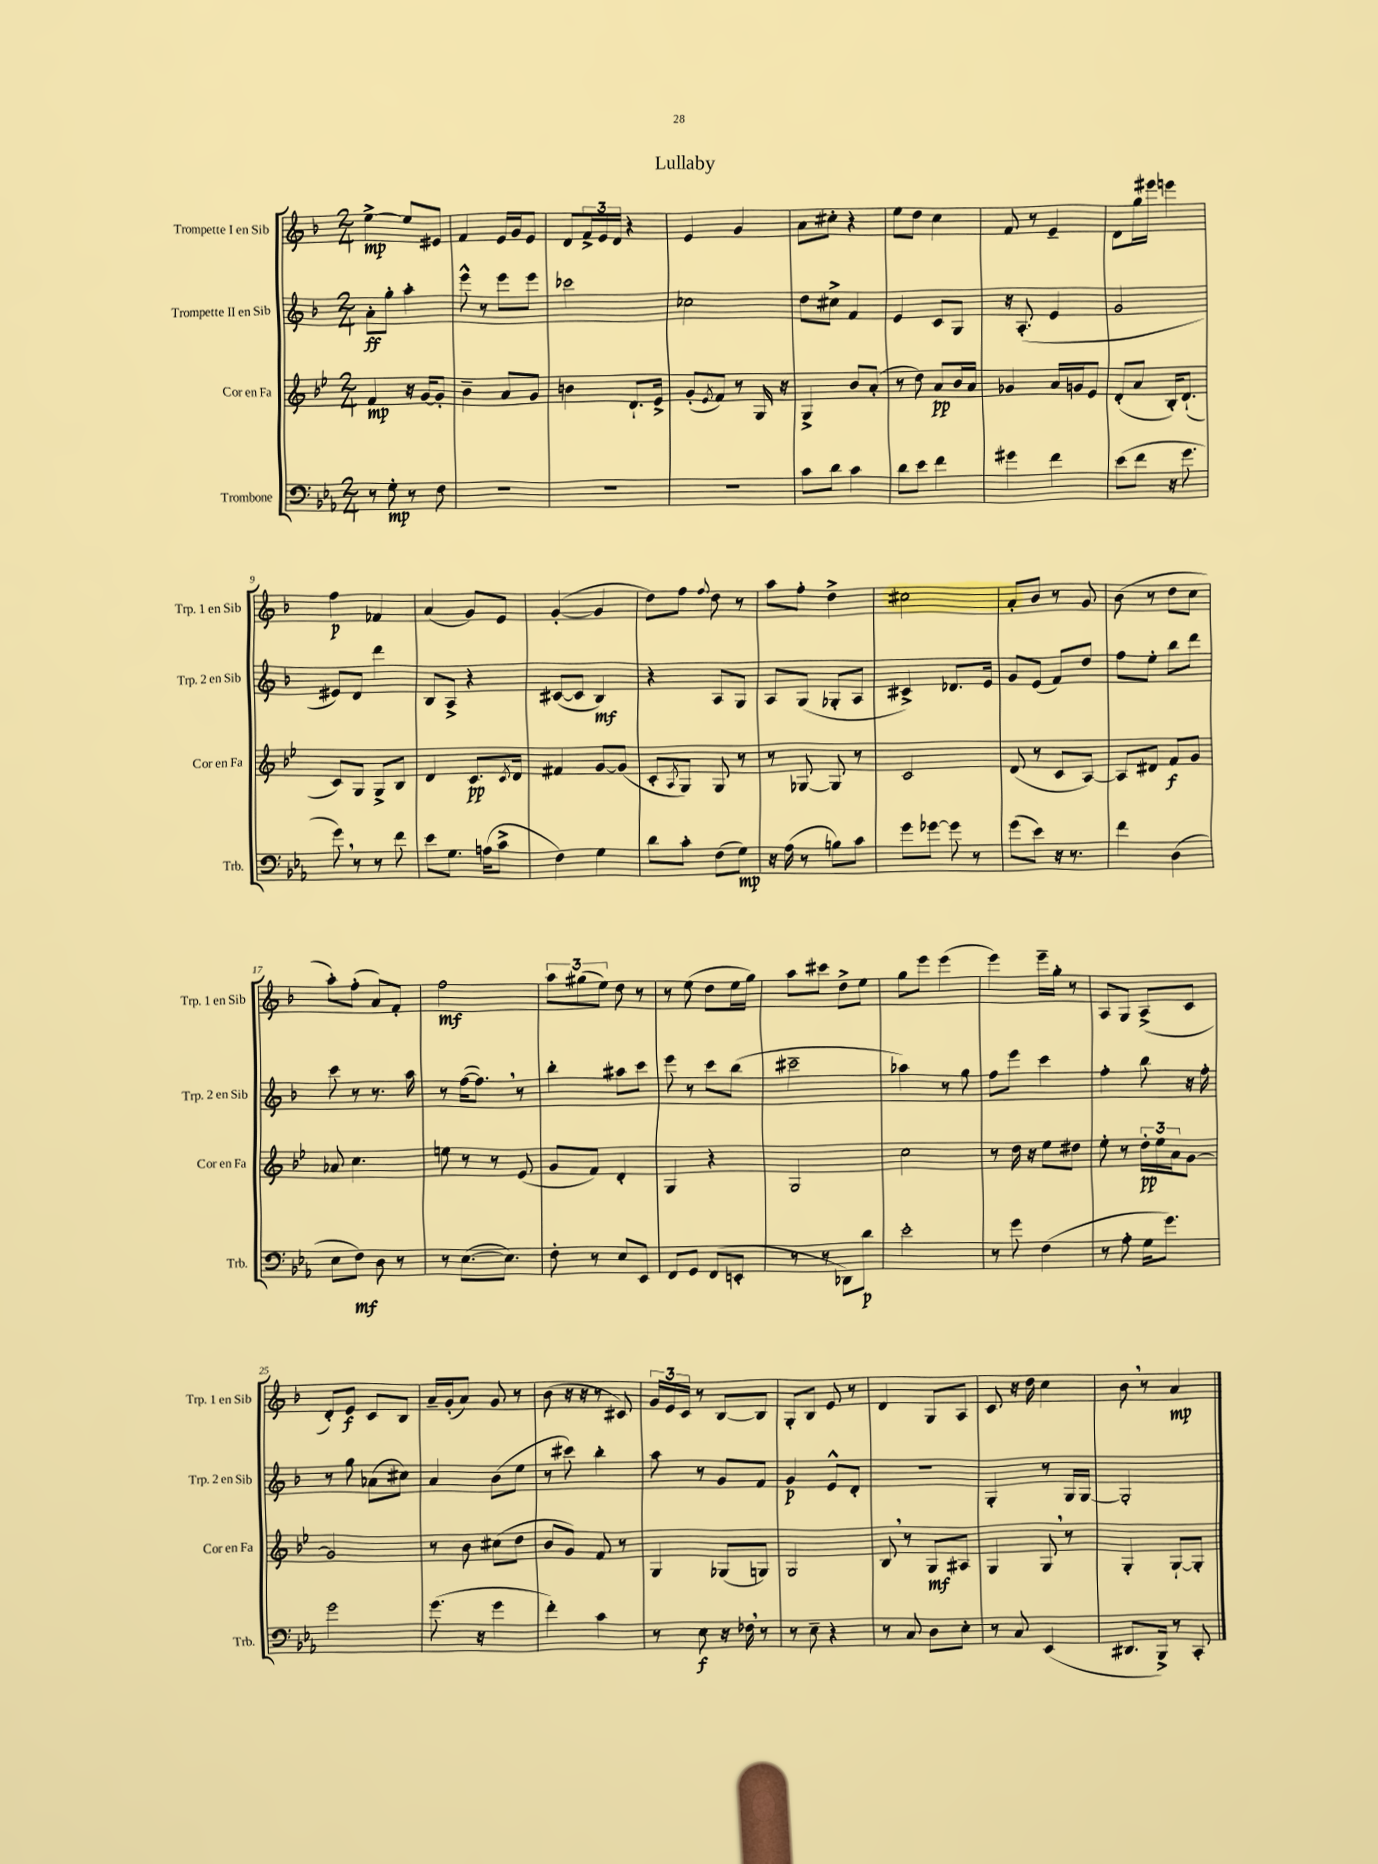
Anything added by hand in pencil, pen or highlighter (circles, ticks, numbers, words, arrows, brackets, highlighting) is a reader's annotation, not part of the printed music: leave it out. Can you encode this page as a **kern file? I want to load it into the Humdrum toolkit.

**kern	**dynam	**kern	**dynam	**kern	**dynam	**kern	**dynam
*part4	*part4	*part3	*part3	*part2	*part2	*part1	*part1
*staff4	*staff4	*staff3	*staff3	*staff2	*staff2	*staff1	*staff1
*I"Trombone	*	*I"Cor en Fa	*	*I"Trompette II en Sib	*	*I"Trompette I en Sib	*
*I'Trb.	*	*I'Cor en Fa	*	*I'Trp. 2 en Sib	*	*I'Trp. 1 en Sib	*
*clefF4	*	*clefG2	*	*clefG2	*	*clefG2	*
*k[b-e-a-]	*	*k[b-e-]	*	*k[b-]	*	*k[b-]	*
*M2/4	*	*M2/4	*	*M2/4	*	*M2/4	*
=1	=1	=1	=1	=1	=1	=1	=1
8r	.	4f/	mp	8a'\L	ff	[4ee^\	mp
8G'\	mp	.	.	8gg'\J	.	.	.
8r	.	16r	.	4aa'\	.	8ee/L]	.
.	.	[16g/KL	.	.	.	.	.
8F\	.	8g'/J]	.	.	.	8e#X/J	.
=2	=2	=2	=2	=2	=2	=2	=2
2r	.	4b-~\	.	8eee^^\	.	4f/	.
.	.	.	.	8r	.	.	.
.	.	8a/L	.	8eee\L	.	16e/LL	.
.	.	.	.	.	.	16g/J	.
.	.	8g/J	.	8eee\J	.	8e/J	.
=3	=3	=3	=3	=3	=3	=3	=3
2r	.	4bn\	.	2ccc-X\	.	8d/L	.
.	.	.	.	.	.	24f^/L	.
.	.	.	.	.	.	24e/	.
.	.	.	.	.	.	24d/JJ	.
.	.	8.d`/L	.	.	.	4r	.
.	.	16e-^/Jk	.	.	.	.	.
=4	=4	=4	=4	=4	=4	=4	=4
2r	.	(8g'/L	.	2cc-X\	.	4e/	.
.	.	8qe-/	.	.	.	.	.
.	.	8f/J)	.	.	.	.	.
.	.	8r	.	.	.	4g/	.
.	.	16G/	.	.	.	.	.
.	.	16r	.	.	.	.	.
=5	=5	=5	=5	=5	=5	=5	=5
8c\L	.	4G^/	.	8dd\L	.	8a\L	.
8d\J	.	.	.	8cc#X^\J	.	8cc#X'\J	.
4c\	.	8b-/L	.	4f/	.	4r	.
.	.	(8a'/J	.	.	.	.	.
=6	=6	=6	=6	=6	=6	=6	=6
8d\L	.	8r	.	4e/	.	8ee\L	.
8e-\J	.	8dd\)	.	.	.	8dd\J	.
4f\	.	8a/L	pp	8c/L	.	4cc\	.
.	.	16b-/L	.	8G/J	.	.	.
.	.	16a/JJ	.	.	.	.	.
=7	=7	=7	=7	=7	=7	=7	=7
4g#X\	.	4g-X/	.	16r	.	8f/	.
.	.	.	.	(8.A'/	.	.	.
.	.	.	.	.	.	8r	.
4f\	.	16a/LL	.	4e/	.	4e~/	.
.	.	16gn/J	.	.	.	.	.
.	.	8e-/J	.	.	.	.	.
=8	=8	=8	=8	=8	=8	=8	=8
(8e-\L	.	(8d'/L	.	2g/	.	8d\L	.
8f\J	.	8a/J	.	.	.	16gg\L	.
.	.	.	.	.	.	16eee#X\JJ	.
16r	.	16B-'/KL)	.	.	.	4eeen\	.
8.g\	.	(8.d`/J	.	.	.	.	.
!!LO:LB:g=z
=9	=9	=9	=9	=9	=9	=9	=9
8g,\)	.	8c/L)	.	8e#X/L)	.	4ff\	p
8r	.	8G/J	.	8d/J	.	.	.
8r	.	8G^/L	.	4ddd\	.	4f-X/	.
8f\	.	8B-/J	.	.	.	.	.
=10	=10	=10	=10	=10	=10	=10	=10
8e-\L	.	4d/	.	8B-/L	.	(4a/	.
8.G\J	.	.	.	8A^/J	.	.	.
.	.	8.c/L	pp	4r	.	8g/L)	.
(16An\KL	.	.	.	.	.	.	.
8c^\J	.	.	.	.	.	8e/J	.
.	.	8qc/	.	.	.	.	.
.	.	16d/Jk	.	.	.	.	.
=11	=11	=11	=11	=11	=11	=11	=11
4F\)	.	4f#X/	.	([8c#X/L	.	([4g'/	.
.	.	.	.	8c#/J]	.	.	.
4G\	.	[8g/L	.	4B-/)	mf	4g/]	.
.	.	(8g/J]	.	.	.	.	.
=12	=12	=12	=12	=12	=12	=12	=12
8d\L	.	8c'/L	.	4r	.	8dd\L)	.
.	.	8qA/	.	.	.	.	.
8c'\J	.	8G/J)	.	.	.	8ff\J	.
.	.	.	.	.	.	8qqff/	.
(8F\L	.	8G/	.	8A/L	.	8dd\	.
8G\J)	mp	8r	.	8G/J	.	8r	.
=13	=13	=13	=13	=13	=13	=13	=13
16r	.	8r	.	8A/L	.	8aa\L	.
(16A-\	.	.	.	.	.	.	.
8r	.	[8G-X/	.	(8G/J	.	8ff'\J	.
8Bn\L)	.	8G-/]	.	8G-X'/L	.	4dd^\	.
8c\J	.	8r	.	8A/J	.	.	.
=14	=14	=14	=14	=14	=14	=14	=14
8g\L	.	2c/	.	4c#X^/)	.	2cc#X\	.
[8g-X\J	.	.	.	.	.	.	.
8g-\]	.	.	.	8.d-X/L	.	.	.
8r	.	.	.	.	.	.	.
.	.	.	.	16e/Jk	.	.	.
=15	=15	=15	=15	=15	=15	=15	=15
(8g\L	.	(8d/	.	8g/L	.	8a'/L	.
8e-\J)	.	8r	.	(8e/J	.	8b-/J	.
16r	.	8c/L	.	8f/L)	.	8r	.
8.r	.	.	.	.	.	.	.
.	.	[8A/J)	.	8dd/J	.	8g/	.
=16	=16	=16	=16	=16	=16	=16	=16
4f\	.	8A/L]	.	8ff\L	.	(8b-\	.
.	.	8d#X/J	.	8ee'\J	.	8r	.
(4D\	.	8f/L	f	8bb-\L	.	8dd\L	.
.	.	8g/J	.	8ddd\J	.	8cc\J	.
!!LO:LB:g=z
=17	=17	=17	=17	=17	=17	=17	=17
8E-\L	.	8a-X/	.	8ccc\	.	8aa'\L)	.
8F\J)	mf	4.cc\	.	8r	.	(8ff'\J	.
8D\	.	.	.	8.r	.	8a/L)	.
8r	.	.	.	.	.	8f'/J	.
.	.	.	.	16aa\	.	.	.
=18	=18	=18	=18	=18	=18	=18	=18
8r	.	8een\	.	8r	.	2ff\	mf
([8.E-\L	.	8r	.	([16ff\KL	.	.	.
.	.	.	.	8.ff,\J])	.	.	.
.	.	8r	.	.	.	.	.
8.E-\J])	.	.	.	.	.	.	.
.	.	(8e-/	.	8r	.	.	.
=19	=19	=19	=19	=19	=19	=19	=19
8F'\	.	8g/L	.	4bb-'\	.	12aa\L	.
.	.	.	.	.	.	(12gg#X\	.
8r	.	8f/J)	.	.	.	.	.
.	.	.	.	.	.	12ee\J)	.
8E-/L	.	4d'/	.	8aa#X\L	.	8dd\	.
8EE-/J	.	.	.	8ccc\J	.	8r	.
=20	=20	=20	=20	=20	=20	=20	=20
8FF/L	.	4G/	.	8eee\	.	8r	.
8GG/J	.	.	.	8r	.	(8ee\	.
(8FF/L	.	4r	.	8ccc\L	.	8dd\L	.
8EEn'/J	.	.	.	(8bb-\J	.	16ee\L	.
.	.	.	.	.	.	16gg\JJ)	.
=21	=21	=21	=21	=21	=21	=21	=21
8r	.	2G/	.	2ccc#X~\	.	8aa\L	.
8r	.	.	.	.	.	8ccc#X\J	.
8DD-X\L)	.	.	.	.	.	8dd^\L	.
8d\J	p	.	.	.	.	8ee\J	.
=22	=22	=22	=22	=22	=22	=22	=22
2e-'\	.	2cc\	.	4aa-X\)	.	8gg\L	.
.	.	.	.	.	.	8eee\J	.
.	.	.	.	8r	.	(4eee\	.
.	.	.	.	8gg\	.	.	.
=23	=23	=23	=23	=23	=23	=23	=23
8r	.	8r	.	8ff\L	.	4eee\)	.
8g\	.	16dd\	.	8eee\J	.	.	.
.	.	16r	.	.	.	.	.
(4F\	.	8ee-\L	.	4ccc\	.	16eee~\LL	.
.	.	.	.	.	.	16gg'\JJ	.
.	.	8dd#X\J	.	.	.	8r	.
=24	=24	=24	=24	=24	=24	=24	=24
8r	.	8ee-'\	.	4ff'\	.	8A/L	.
8A-'\	.	8r	.	.	.	8G/J	.
16G\KL	.	24dd'\LL	pp	8bb-\	.	(8A^/L	.
.	.	24ee-\	.	.	.	.	.
8.g\J)	.	.	.	.	.	.	.
.	.	24a\J	.	.	.	.	.
.	.	[8g\J	.	16r	.	8c/J	.
.	.	.	.	16ff'\	.	.	.
!!LO:LB:g=z
=25	=25	=25	=25	=25	=25	=25	=25
2g\	.	2g/]	.	8r	.	8d'/L)	.
.	.	.	.	8gg\	.	8e/J	f
.	.	.	.	(8a-X\L	.	8c/L	.
.	.	.	.	8cc#X\J)	.	8B-/J	.
=26	=26	=26	=26	=26	=26	=26	=26
(8.g\	.	8r	.	4a/	.	16a~/LL	.
.	.	.	.	.	.	(16g'/J	.
.	.	8b-\	.	.	.	8a/J)	.
16r	.	.	.	.	.	.	.
4g\	.	(8cc#X\L	.	(8b-\L	.	8g/	.
.	.	8dd\J	.	8ee\J	.	8r	.
=27	=27	=27	=27	=27	=27	=27	=27
4f'\)	.	8b-/L	.	8r	.	(8b-\	.
.	.	8g/J)	.	8ccc#X\)	.	16r	.
.	.	.	.	.	.	16r	.
4c\	.	8f/	.	4bb-'\	.	8r	.
.	.	8r	.	.	.	8c#X/)	.
=28	=28	=28	=28	=28	=28	=28	=28
8r	.	4G/	.	8aa\	.	24g/LL	.
.	.	.	.	.	.	24e/	.
.	.	.	.	.	.	24c/JJ	.
8E-\	f	.	.	8r	.	8r	.
16r	.	(8G-X/L	.	8g/L	.	[8B-/L	.
16F-X,\	.	.	.	.	.	.	.
8r	.	8Gn/J)	.	8f/J	.	8B-/J]	.
=29	=29	=29	=29	=29	=29	=29	=29
8r	.	2G/	.	4g/	p	8G'/L	.
8E-~\	.	.	.	.	.	8B-/J	.
4r	.	.	.	8e^^/L	.	8e/	.
.	.	.	.	8d'/J	.	8r	.
=30	=30	=30	=30	=30	=30	=30	=30
8r	.	8B-,/	.	2r	.	4d/	.
8C/	.	8r	.	.	.	.	.
8D\L	.	8G/L	mf	.	.	8G/L	.
8E-'\J	.	8A#X/J	.	.	.	8A/J	.
=31	=31	=31	=31	=31	=31	=31	=31
8r	.	4G/	.	4G'/	.	8c/	.
8C/	.	.	.	.	.	16r	.
.	.	.	.	.	.	16dd\	.
(4EE-/	.	8G,/	.	8r	.	4cc\	.
.	.	8r	.	16G/LL	.	.	.
.	.	.	.	[16G/JJ	.	.	.
=32	=32	=32	=32	=32	=32	=32	=32
8.DD#X/L	.	4G'/	.	2G'/]	.	8b-,\	.
.	.	.	.	.	.	8r	.
16BBB-^/Jk)	.	.	.	.	.	.	.
8r	.	[8G`/L	.	.	.	4a/	mp
8CC'/	.	8G'/J]	.	.	.	.	.
==	==	==	==	==	==	==	==
*-	*-	*-	*-	*-	*-	*-	*-
